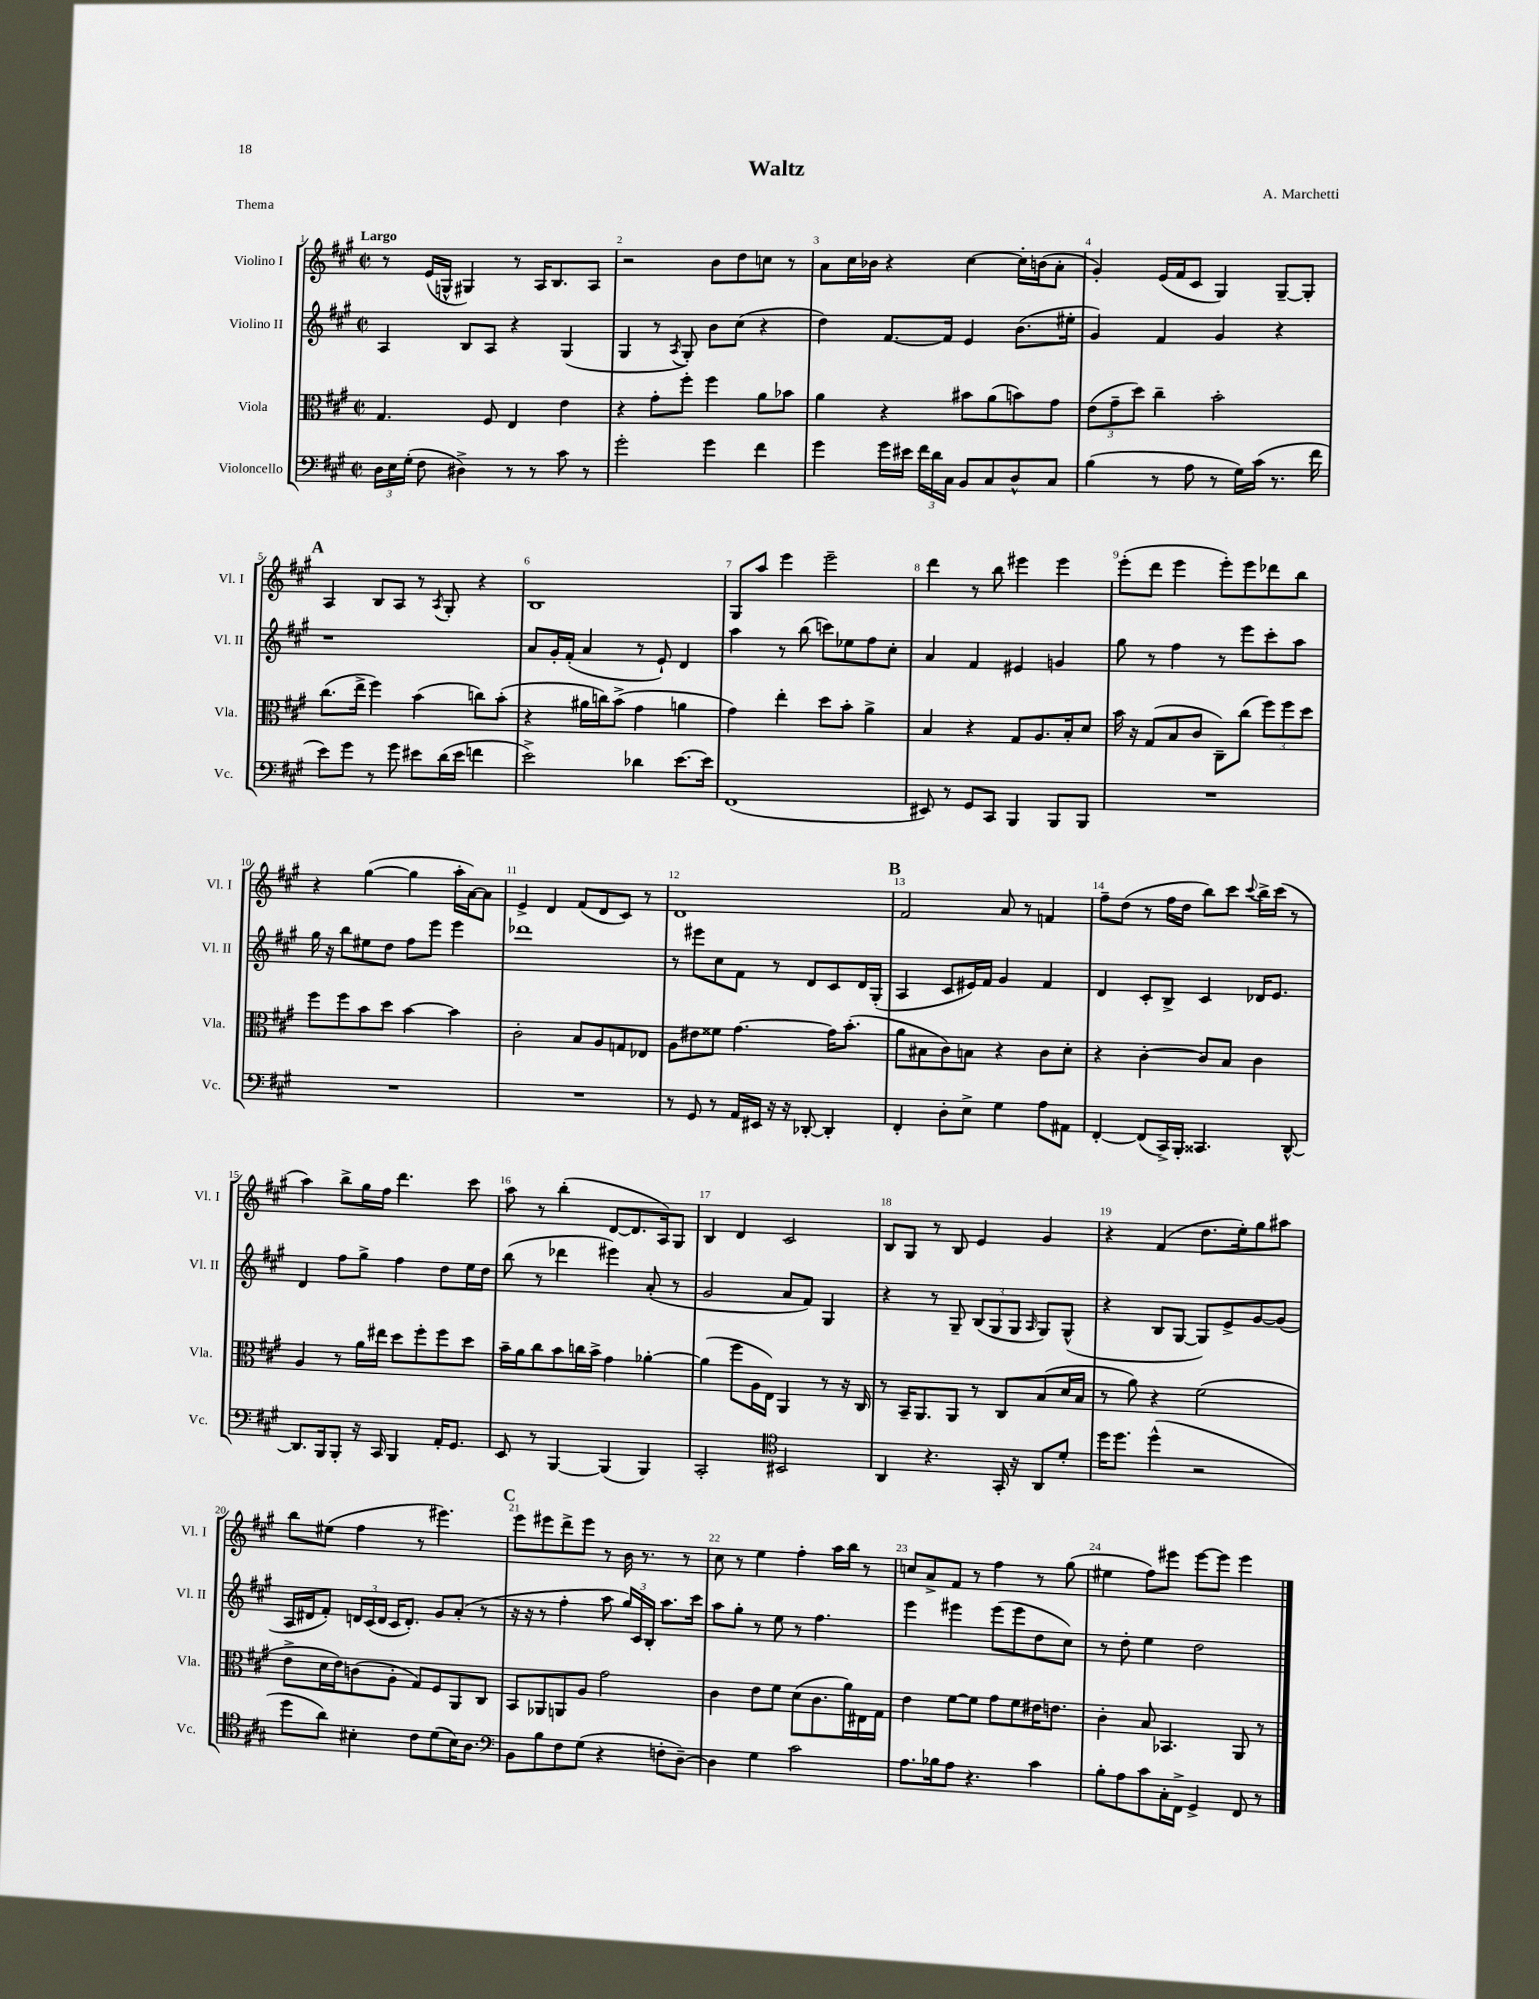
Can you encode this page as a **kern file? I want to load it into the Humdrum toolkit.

**kern	**kern	**kern	**kern
*staff4	*staff3	*staff2	*staff1
*clefF4	*clefC3	*clefG2	*clefG2
*k[f#c#g#]	*k[f#c#g#]	*k[f#c#g#]	*k[f#c#g#]
*M2/2	*M2/2	*M2/2	*M2/2
*met(c|)	*met(c|)	*met(c|)	*met(c|)
24D	4.G#	4A	8r
24E	.	.	.
(24G#'	.	.	.
8F#	.	.	(16e
.	.	.	16G^^
4D#^)	.	8B	4G#)
.	8F#	8A	.
8r	4E	4r	8r
8r	.	.	16A
.	.	.	8.B
8c#	4e	(4G#	.
8r	.	.	8A
=	=	=	=
2g#'	4r	4G#	2r
.	8g#'	8r	.
.	.	8qA	.
.	8ff#'	8G#')	.
4g#	4ff#	8b	8b
.	.	(8cc#	8dd
4f#	8a	4r	8cc
.	8b-	.	8r
=	=	=	=
4g#	4a	4dd)	8a
.	.	.	16cc#
.	.	.	16b-
16g#	4r	[8.f#	4r
16e#	.	.	.
24f#	.	.	.
24d	.	.	.
.	.	16f#]	.
24C#	.	.	.
8BB	8b#	4e	[4cc#
8C#	(8a	.	.
8D^^	8b)	(8.b	16cc#']
.	.	.	(16b
8C#	8g#	.	8a'
.	.	16ee#'	.
=	=	=	=
(4B	(12e	4g#)	4g#')
.	12g#~	.	.
.	12dd)	.	.
8r	4cc#~	4f#	(16e
.	.	.	16f#
8A	.	.	8c#
8r	2b'	4g#	4G#)
16G#)	.	.	.
(16c#	.	.	.
8.r	.	4r	[8G#~
.	.	.	8G#']
16f#	.	.	.
=	=	=	=
8e)	(8.cc#	1r	4A
8g#	.	.	.
.	16ee^	.	.
8r	4ff#)	.	8B
8g#	.	.	8A
8e#	(4b	.	8r
.	.	.	8qA
(16d	.	.	8G#'
16e#	.	.	.
4f	8cc)	.	4r
.	(8b'	.	.
=	=	=	=
2e^)	4r	8a	1B
.	.	16g#'	.
.	.	(16f#'	.
.	16a#	4a	.
.	16cc)	.	.
.	(8b^	.	.
4d-	4g#	8r	.
.	.	8e`)	.
[8.e	4a	4d	.
16e]	.	.	.
=	=	=	=
(1FF#	4g#)	4aa	8G#
.	.	.	8aa
.	4ee'	8r	4eee
.	.	(8bb	.
.	8dd	8ccc)	2eee~
.	8b'	8ee-	.
.	4a^	8ff#	.
.	.	8cc#'	.
=	=	=	=
8EE#)	4B	4a	4ddd
8r	.	.	.
8GG#	4r	4f#	8r
8CC#	.	.	8bb
4BBB	8G#	4e#	4eee#
.	8.A	.	.
8BBB	.	4g	4eee#
.	16B'	.	.
8BBB	8d	.	.
=	=	=	=
1r	16b	8gg#	(8eee'
.	16r	.	.
.	(8G#	8r	8ddd
.	8B	4ff#	4eee
.	8c#	.	.
.	8C#~)	8r	8eee')
.	(8cc#	8eee	8eee
.	12ff#)	8ccc#'	8ddd-
.	12ff#	.	.
.	.	8aa	8bb
.	12dd	.	.
=	=	=	=
1r	8ff#	16gg#	4r
.	.	16r	.
.	8ff#	8bb	.
.	8b	8ee#	([4gg#
.	8dd	8dd	.
.	[4b	8ff#	4gg#]
.	.	8eee	.
.	4b]	4eee	16aa'
.	.	.	[16a)
.	.	.	8a]
=	=	=	=
1r	2c#'	1ddd-	4e^
.	.	.	4d
.	8B	.	(8f#
.	8A	.	8d
.	8G	.	8c#)
.	8E-	.	8r
=	=	=	=
8r	8A	8r	1d
8GG#	8e#	8eee#	.
8r	8f##	8cc#	.
16AA	[4.g#	8f#	.
16EE#	.	.	.
16r	.	8r	.
16r	.	.	.
[8DD-'	.	8d	.
4DD-']	16g#]	8c#	.
.	(8.b'	.	.
.	.	16d	.
.	.	(16G#'	.
=	=	=	=
4FF#'	8a	4A	2f#
.	8B#	.	.
8D'	8c#)	8c#	.
8E^	8B	16e#)	.
.	.	16f#	.
4G#	4r	4g#	8a
.	.	.	8r
8A	8c#	4f#	4f
8AA#	8d'	.	.
=	=	=	=
[4FF#'	4r	4d	8ff#~
.	.	.	(8dd
(8FF#]	[4c#'	8c#'	8r
16CC#^)	.	8B^	16ff#
16BBB'	.	.	16dd
4.CC##	8c#]	4c#	8bb)
.	8B	.	8ccc#
.	.	.	8qqccc#
.	4c#	16d-	16bb^
.	.	8.e	(16ccc#
[8DD^^	.	.	8r
=	=	=	=
8.DD]	4A	4d	4aa)
16BBB	.	.	.
8BBB'	8r	8ff#	8bb^
16r	16a	8gg#^	16gg#
16CC#	16ee#	.	16ff#
4BBB	8dd	4ff#	4.ddd
.	8ff#'	.	.
16AA'	8ff#	8dd	.
8.GG#	.	.	.
.	8dd	16ee	8ccc#
.	.	16dd	.
=	=	=	=
8EE	16b~	(8bb	8aa
.	16a	.	.
8r	8cc#	8r	8r
[4BBB	8b	4ddd-	(4bb'
.	16cc	.	.
.	16b^	.	.
(4BBB]	4g#	4eee#)	[8d
.	.	.	8.d]
4BBB)	[4a-'	(8a'	.
.	.	.	16A)
.	.	8r	8G#
=	=	=	=
2CC#'	(4a-]	2g#	4B
.	8ff#	.	4d
.	16A	.	.
.	16E)	.	.
*clefC4	*	*	*
2BB#	4AA	8a	2c#
.	.	8f#)	.
.	8r	4G#	.
.	16r	.	.
.	16C#	.	.
=	=	=	=
4AA	8r	4r	8B
.	16BB~	.	8G#
.	8.AA	.	.
4.r	.	8r	8r
.	8AA	8G#~	8B
.	8r	(12B	4e
.	.	12G#	.
16GG#'	8C#	.	.
.	.	12G#	.
16r	.	.	.
.	.	16qqA	.
8AA	(8B	8G#)	4g#
8d'	16d	(8G#^^	.
.	16B	.	.
=	=	=	=
16dd	8r	4r	4r
8.dd	.	.	.
.	8a)	.	.
(4dd^^	4r	8B	(4f#
.	.	[8G#	.
2r	(2f#	8G#])	8.dd
.	.	8e^	.
.	.	.	16ee')
.	.	[8g#	8gg#
.	.	(8g#]	8aa#
=	=	=	=
8dd	8e^	16A	8bb
.	.	16d#	.
8a)	16d	8f#')	(8ee#
.	16e)	.	.
4B#'	(8c	24d	4ff#
.	.	(24c#	.
.	.	24d	.
.	8A'	16c#	.
.	.	8.d')	.
8c#	8G#)	.	8r
(8d	8F#	8g#	4.eee#)
16B#)	8AA	(8a'	.
8.A	.	.	.
.	8C#	8r	.
=	=	=	=
*clefF4	*	*	*
8BB	8BB	16r	8eee
.	.	16r	.
8B	8AA-	8r	8eee#
8F#	8AA	4ff#'	8ddd^
(8G#	8A	.	8eee#
4r	2g#	8aa	8r
.	.	24gg#)	16b
.	.	24c#	.
.	.	.	8.r
.	.	24B'	.
8F'	.	8.aa	.
[8D~)	.	.	8r
.	.	16ccc#	.
=	=	=	=
4D]	4c#	8aa	8cc#
.	.	8gg#'	8r
4G#	8e	8r	4ee
.	8f#	8ee	.
2c#	(8d	8r	4ff#'
.	8.c#	4.ff#	.
.	.	.	16aa
.	16a)	.	16bb
.	16E#	.	8r
.	16G#	.	.
=	=	=	=
8.A	4e	4eee	8cc
.	.	.	8a^
16B-	.	.	.
8A	[8f#	4eee#	8f#
4.r	8f#]	.	8r
.	8g#	(8eee#	4ff#
.	8f#	8eee#	.
4c#	16e#	8dd	8r
.	8.e	.	.
.	.	8cc#)	(8gg#
=	=	=	=
8B'	4c#'	8r	4ee#
8A	.	8dd'	.
8c#	8B	4ee	8ff#)
16C#'	4.BB-	.	8eee#
16FF#^	.	.	.
4GG#^	.	2dd	[8eee#
.	.	.	8eee#]
8FF#	8AA	.	4eee#
8r	8r	.	.
==	==	==	==
*-	*-	*-	*-
